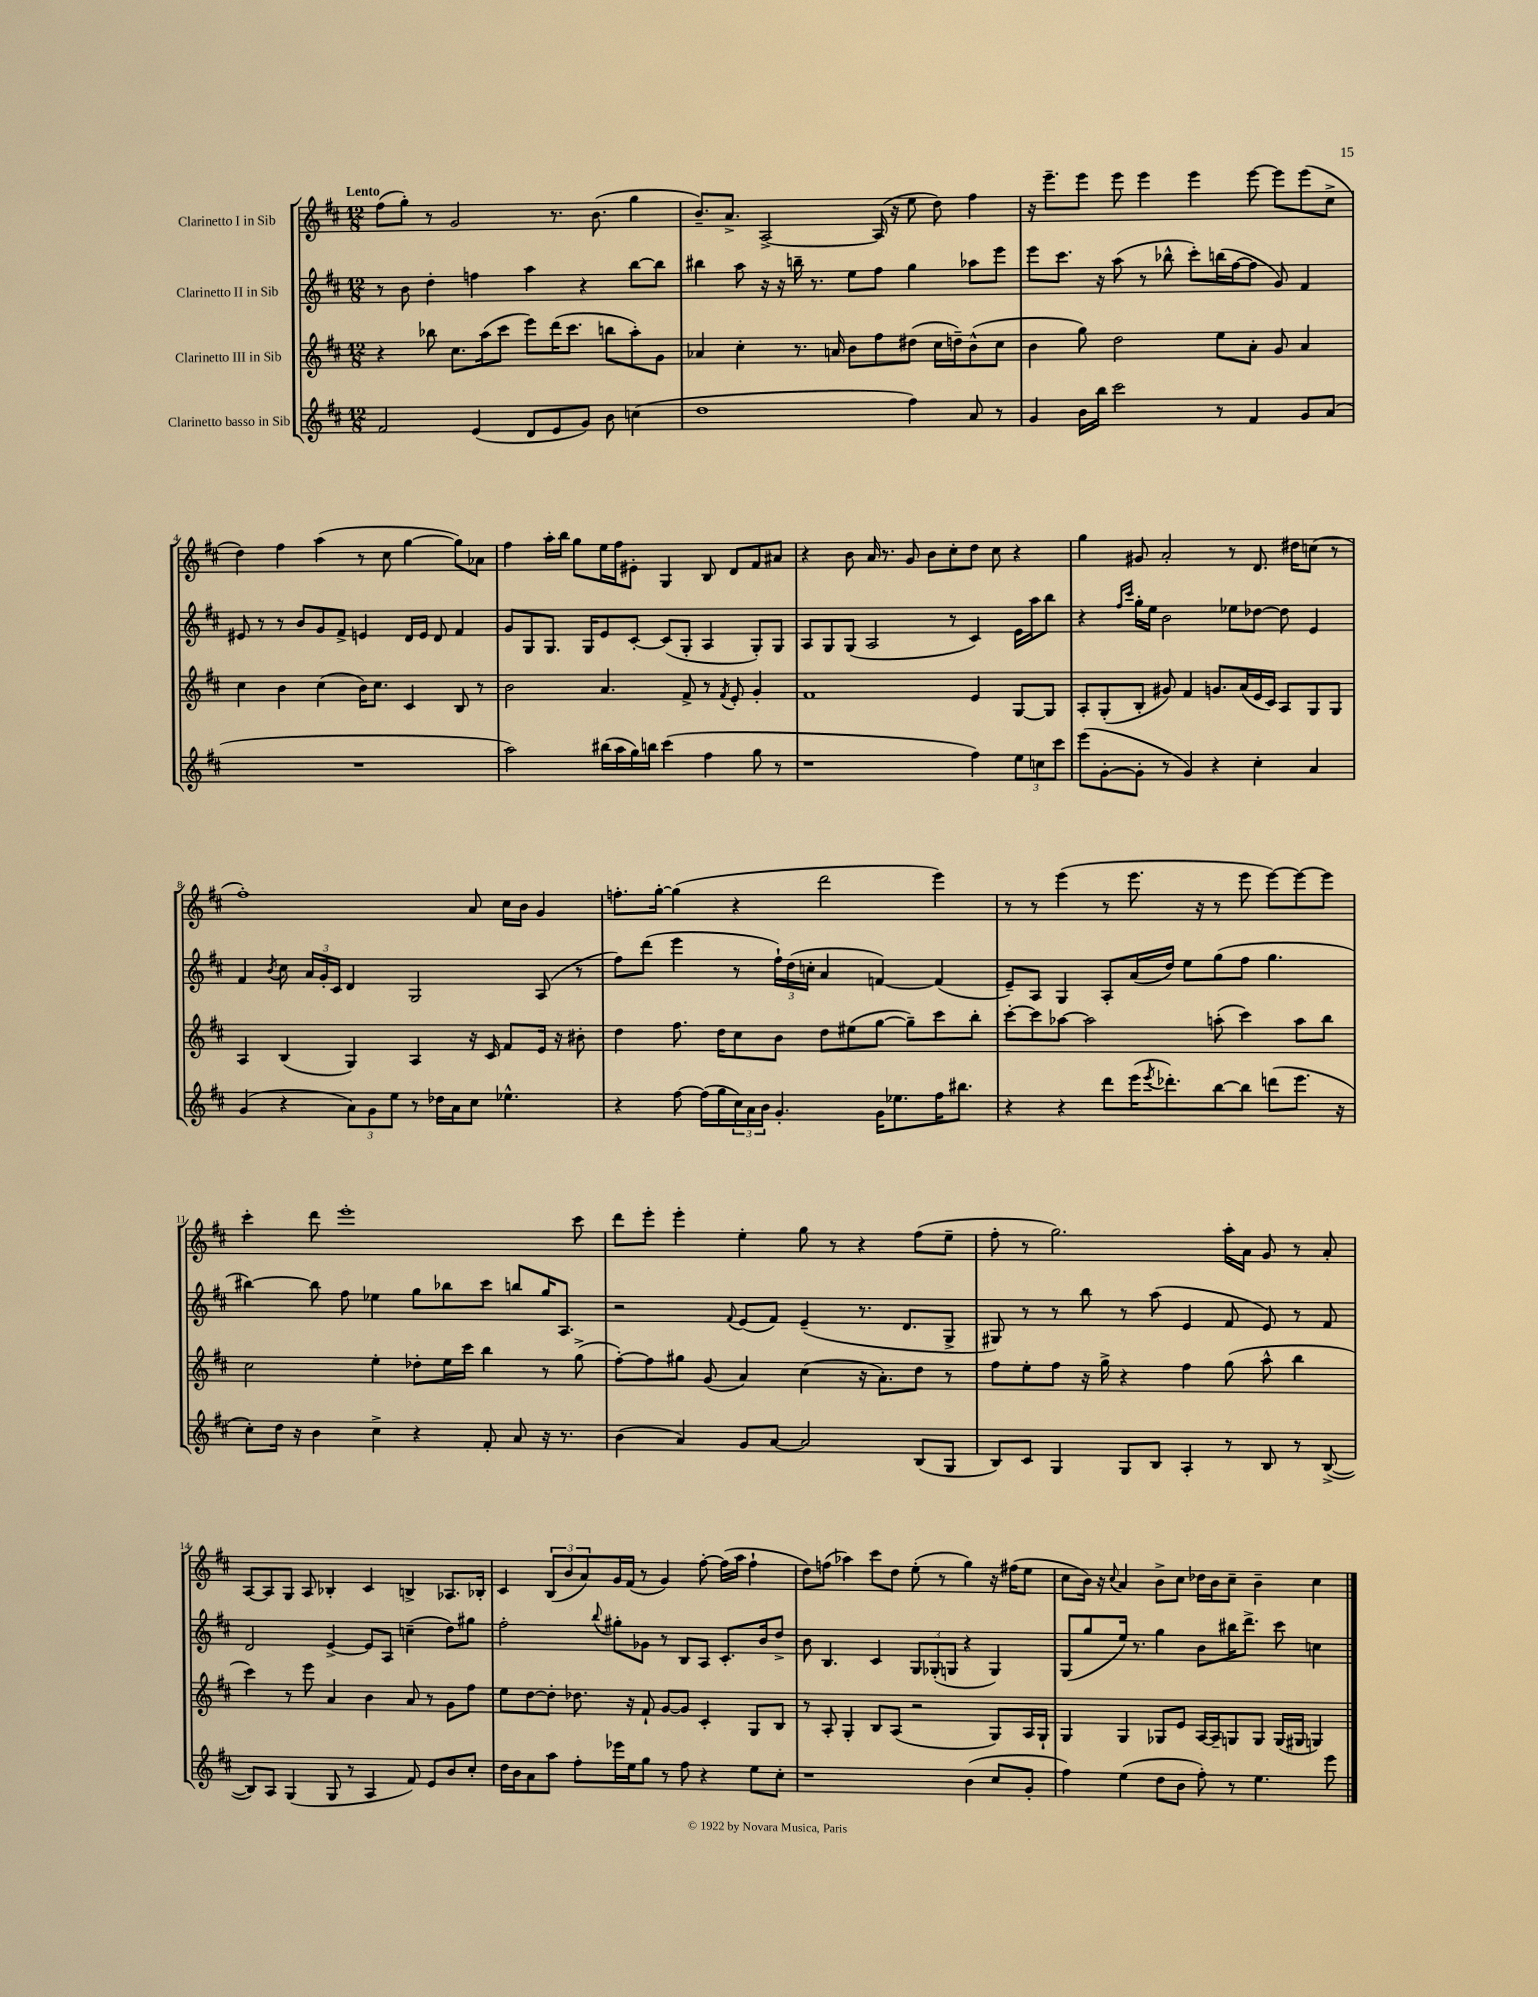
<<
\new StaffGroup <<
\new Staff = "s0" \with { instrumentName = "Clarinetto I in Sib" } {
    \clef treble \key d \major \numericTimeSignature \time 12/8 \tempo "Lento"
    fis''8( g''8-.) r8 g'2 r8. b'8.( g''4 |
    b'8.--) a'8.-> a2~-> a16( r16 e''8 d''8) fis''4 |
    r16 e'''8.-- e'''8 e'''8 e'''4 e'''4 e'''8~ e'''8 e'''8( cis''8-> |
    d''4) fis''4 a''4( r8 cis''8 g''4~ g''8) aes'8 |
    fis''4 a''16-. b''16 g''8 e''16 fis''16 eis'8-. g4 b8 d'8 fis'8 ais'8 |
    r4 b'8 a'16 r8. g'8 b'8 cis''8-. d''8 cis''8 r4 |
    g''4 gis'8 a'2-. r8 d'8. dis''16 c''8( r8 |
    fis''1-.) a'8 cis''16 b'16 g'4 |
    f''8.-. g''16~-. g''4( r4 d'''2 e'''4) |
    r8 r8 e'''4( r8 e'''8. r16 r8 e'''8 e'''8~) e'''8~ e'''8 |
    cis'''4-. d'''8 e'''1-. cis'''8 |
    d'''8 e'''8-. e'''4-. e''4-. g''8 r8 r4 fis''8( e''8-- |
    fis''8-. r8 g''2.) a''16-. a'16 g'8 r8 a'8-. |
    a8~ a8 g8 a8 bes4-. cis'4 b4-> aes8. bes16-. |
    cis'4 \tuplet 3/2 { b8( b'8 a'8) } g'16 fis'16( r8 g'4) fis''8~-. fis''16( a''16 fis''4-! |
    d''8) f''8( aes''4) cis'''8 d''8 e''8-.( r8 g''4) r16 fis''16( e''8 |
    cis''8 b'16) r16 \appoggiatura { cis''8 } a'4 b'8-> cis''8 des''16 b'16 cis''8-- b'4-- cis''4 \bar "|." |
}
\new Staff = "s1" \with { instrumentName = "Clarinetto II in Sib" } {
    \clef treble \key d \major \numericTimeSignature \time 12/8
    r8 b'8 d''4-. f''4 a''4 r4 b''8~ b''8 |
    bis''4 a''8 r16 r16 b''16-- r8. e''8 fis''8 g''4 aes''8 e'''8 |
    e'''8 cis'''8. r16 a''8( r8 bes''8-^ cis'''8-.) b''16( fis''16~ fis''8 g'8) fis'4 |
    eis'8 r8 r8 b'8 g'8 fis'8-> e'4 d'16 e'16 d'8 fis'4 |
    g'8 g8 g8. g16 e'8 cis'8~-. cis'8( g8-. a4 g8-.) g8 |
    a8 g8 g8( a2 r8 cis'4) e'16 a''16 b''8 |
    r4 \grace { fis''16 cis'''16 } g''16-. e''16 b'2 ees''8 des''8~ des''8 e'4 |
    fis'4 \acciaccatura { b'8 } cis''8 \tuplet 3/2 { a'16 g'16-. cis'16 } d'4 g2 a8( r8 |
    fis''8) d'''8( e'''4 r8 \tuplet 3/2 { fis''16-!) d''16( c''16-. } a'4 f'4~) f'4( |
    e'8--) a8 g4 a8-. a'16( d''16) e''8 g''8( fis''8 g''4. |
    bis''4~) bis''8 fis''8 ees''4 g''8 bes''8 cis'''8 b''8 g''16 a8. |
    r2 \appoggiatura { fis'8 } e'8( fis'8) e'4--( r8. d'8. g8-> |
    gis8) r8 r8 b''8 r8 a''8( e'4 fis'8 e'8) r8 fis'8 |
    d'2 e'4~-> e'8 a8 c''4--( d''8) gis''8 |
    fis''2-. \appoggiatura { b''8 } gis''8-. ges'8 r8 b8 a8 cis'8.-. b'16 d''8-> |
    b'8 b4. cis'4 \tuplet 3/2 { g8 ges8-.( g8 } r4 g4) |
    g8( g''8 e''16) r8. g''4 b'8 bis''16 d'''8.-> cis'''8 c''4 \bar "|." |
}
\new Staff = "s2" \with { instrumentName = "Clarinetto III in Sib" } {
    \clef treble \key d \major \numericTimeSignature \time 12/8
    r4 bes''8 cis''8. a''16( cis'''8 e'''8) d'''16( cis'''8. b''8 a''8-.) g'8 |
    aes'4 cis''4-. r8. a'16 b'8 fis''8 dis''8( cis''16 d''16--) b'8-^( cis''8 |
    b'4 g''8) d''2 e''8 a'8-. g'8 a'4 |
    cis''4 b'4 cis''4( b'16) cis''8. cis'4 b8 r8 |
    b'2 a'4. fis'8-> r8 \acciaccatura { fis'8 } e'8-. g'4-. |
    fis'1 e'4 g8~ g8 |
    a8-. g8-.( b8-. gis'8) fis'4 g'8. a'16( e'16 cis'16) a8 g8 g8 |
    a4 b4( g4) a4 r16 cis'16 fis'8 e'16 r16 bis'8-. |
    d''4 fis''8. d''16 cis''8 b'8 d''8 eis''8( g''8~ g''8--) cis'''8 b''8-. |
    cis'''8~-. cis'''8 aes''8~ aes''2 a''8-.( cis'''4) a''8 b''8 |
    cis''2 e''4-. des''8-. e''16 cis'''16 b''4 r8 g''8->( |
    fis''8~-.) fis''8 gis''8 g'8( a'4) cis''4( r16 a'8.-.) d''8 r8 |
    fis''8 e''8-. fis''8 r16 g''16-> r4 fis''4 g''8( a''8-^ b''4 |
    cis'''4) r8 e'''8 a'4 b'4 a'8 r8 g'8 fis''8 |
    e''8 d''8~ d''8-. des''8. r16 fis'8-! g'8~ g'8 cis'4-. g8 b8 |
    r8 a8-. g4-. b8 a8( r2 g8) a16 g16-! |
    g4 g4 ges8 e'8 a16~ a16-- g8 g8 g16( gis16 g4) \bar "|." |
}
\new Staff = "s3" \with { instrumentName = "Clarinetto basso in Sib" } {
    \clef treble \key d \major \numericTimeSignature \time 12/8
    fis'2 e'4( d'8 e'8 g'8) b'8 c''4( |
    d''1 fis''4) a'8 r8 |
    g'4 b'16 b''16 cis'''2 r8 fis'4 g'8 a'8( |
    R1. |
    a''2) bis''16( a''16 g''16) b''16 cis'''4( fis''4 g''8 r8 |
    r1 fis''4) \tuplet 3/2 { e''8 c''8 cis'''8 } |
    e'''8( g'8~-. g'8-. r8 g'4) r4 cis''4-. a'4 |
    g'4( r4 \tuplet 3/2 { a'8) g'8 e''8 } r8 des''16 a'16 cis''8 ees''4.-^ |
    r4 fis''8~ fis''16( g''16 \tuplet 3/2 { cis''16) a'16 b'16 } g'4.-. g'16 ees''8. fis''16 bis''8. |
    r4 r4 d'''8 e'''16( \acciaccatura { e'''8 } des'''8.-.) b''8~ b''8 d'''8( e'''8. r16 |
    cis''8-.) d''16 r16 b'4 cis''4-> r4 fis'8-. a'8 r16 r8. |
    b'4( a'4) g'8 a'8~ a'2 b8( g8 |
    b8) cis'8 g4 g8 b8 a4-. r8 b8 r8 b8~->( |
    b8) a8 g4( g8 r8 a4 fis'8) e'8 b'8 cis''8-. |
    d''16 b'16 a'8 a''8 fis''8-. ees'''16 e''16 g''8 r8 fis''8 r4 e''8 cis''8-. |
    r1 b'4( cis''8 g'8-. |
    fis''4) e''4( d''8 b'8 fis''8-.) r8 e''4. e'''8 \bar "|." |
}
>>
>>
